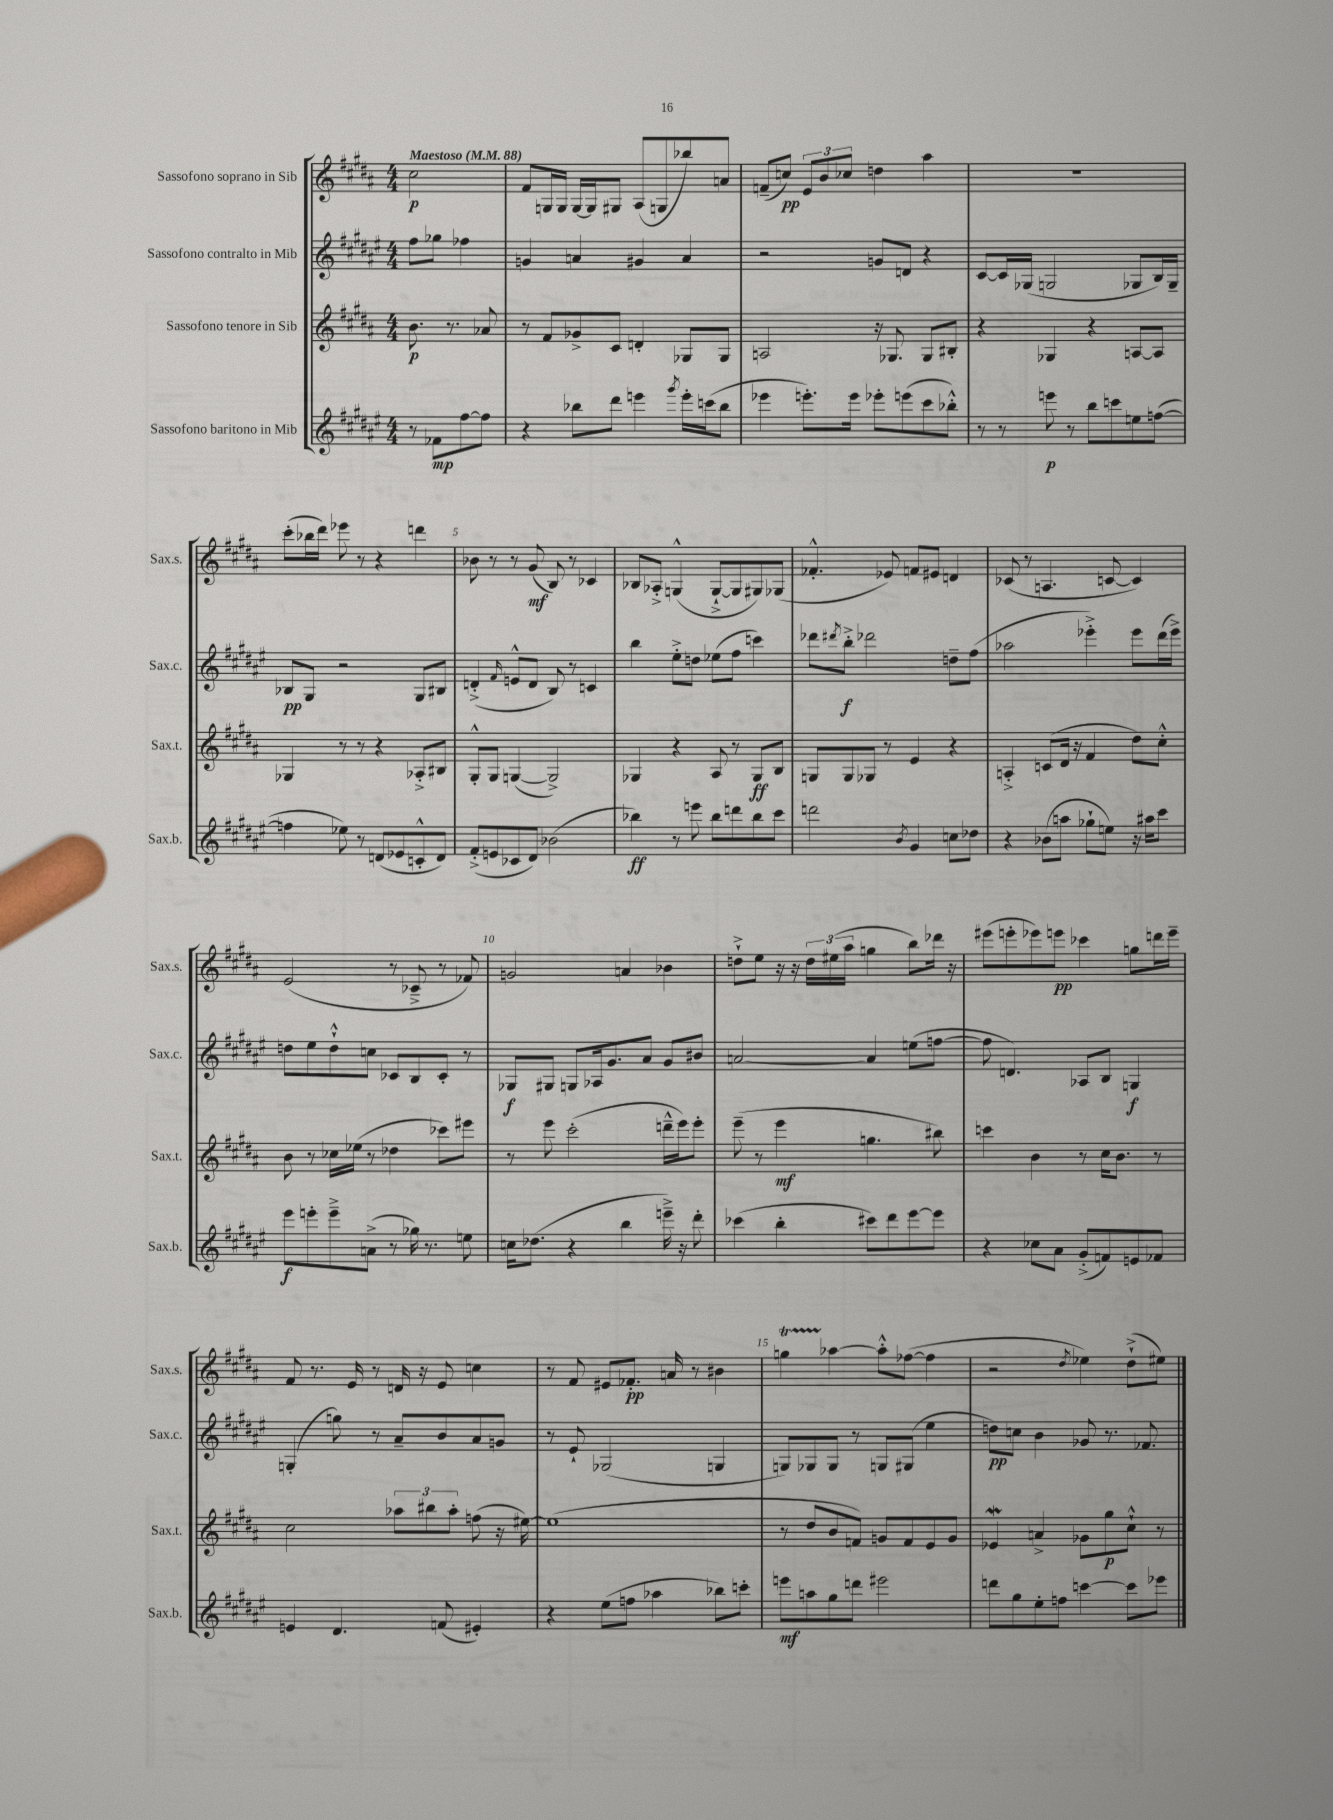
<<
\new StaffGroup <<
\new Staff = "s0" \with { instrumentName = "Sassofono soprano in Sib" shortInstrumentName = "Sax.s." } {
    \clef treble \key b \major \numericTimeSignature \time 4/4 \partial 2 \tempo "Maestoso" 4 = 88
    cis''2\p |
    fis'8 g16 g16 g16~ g16 gis8 ais8( g8 bes''8) a'8 |
    f'8--( c''8\pp) \tuplet 3/2 { e'8 b'8 ces''8 } d''4 ais''4 |
    R1 |
    cis'''8-.( bes''16 dis'''16) ees'''8 r8 r4 d'''4 |
    bes'8 r8 r8 gis'8\mf( b8) r8 ces'4 |
    bes8 aes8-.-> g4-^( g8~-!-> g8 gis8) ges8( |
    fes'4.-.-^ ees'8) f'8 eis'8 d'4 |
    ces'8( r8 a4. c'8~ c'4) |
    e'2( r8 ces'8---> r8 fes'8) |
    g'2 a'4 bes'4 |
    d''8-!-> e''8 r16 r16 \tuplet 3/2 { d''16 eis''16( ais''16 } g''4 b''8) des'''16 r16 |
    eis'''8( e'''8-. ees'''8) e'''8\pp ces'''4 g''8 d'''16 e'''16-- |
    fis'8 r8. e'16 r8 d'16 r16 e'8 c''4 |
    r8 fis'8 eis'8 fes'8.-.\pp a'16 r8 bis'4 |
    g''4\startTrillSpan aes''4~\stopTrillSpan aes''8-.-^ fes''8~( fes''4 |
    r2 \acciaccatura { dis''8 } ees''4) dis''8-!->( eis''8) \bar "|." |
}
\new Staff = "s1" \with { instrumentName = "Sassofono contralto in Mib" shortInstrumentName = "Sax.c." } {
    \clef treble \key fis \major \numericTimeSignature \time 4/4 \partial 2
    fis''8 ges''8 fes''4 |
    g'4 a'4 gis'4 a'4 |
    r2 g'8 d'8 r4 |
    cis'8~ cis'16 ges16( g2 ges8 b16) ges16-- |
    bes8\pp gis8 r2 gis8 bis8 |
    d'4-.->( \grace { fis'16 } e'8-^ d'8 b8) r8 c'4 |
    b''4 eis''8-.-> d''8 ees''8( fis''8 c'''4) |
    des'''8 \acciaccatura { dis'''8 } b''8-.->\f des'''2 d''8-- fis''8( |
    aes''2 ees'''4-.->) ees'''8 dis'''16( ees'''16->) |
    d''8 eis''8 d''8-!-^ c''8 ces'8 b8 ces'8-. r8 |
    ges8\f gis8 g8 aes16 gis'8. ais'8 gis'8 bis'8 |
    a'2~ a'4 e''8( f''8~ |
    f''8 d'4.) aes8 b8 g4\f |
    g4-.( g''8) r8 ais'8-- b'8 ais'8 g'8 |
    r8 eis'8-! ges2( g4 |
    g8) ges8 ges8 r8 g8 gis8( eis''4 |
    d''8\pp) c''8 b'4 ges'8 r8. fes'8. \bar "|." |
}
\new Staff = "s2" \with { instrumentName = "Sassofono tenore in Sib" shortInstrumentName = "Sax.t." } {
    \clef treble \key b \major \numericTimeSignature \time 4/4 \partial 2
    b'8.\p r8. aes'8 |
    r8 fis'8 ges'8-> cis'8 d'4-. ges8 ges8 |
    a2 r16 ges8. ges8 bis8-. |
    r4 ges4 r4 a8~ a8 |
    ges4 r8 r8 r4 aes8-.-> bis8 |
    gis8-.-^ gis8 g4~( g2->) |
    ges4 r4 ais8 r8 ges8\ff b8 |
    g8 g8 ges8 r8 e'4 r4 |
    a4-.-> c'8( dis'16 r16 fis'4 dis''8) cis''8-.-^ |
    b'8 r8 ces''16 ees''16( r8 des''4 ces'''8) eis'''8 |
    r8 e'''8 cis'''2-.( d'''16---^ e'''16) e'''8-. |
    e'''8--( r8 e'''4\mf g''4. bis''8) |
    c'''4 b'4 r8 cis''16 b'8. r8 |
    cis''2 \tuplet 3/2 { aes''8 bis''8 aes''8-. } f''8( r16 eis''16~) |
    eis''1( |
    r8 dis''8 b'8 f'8) g'8 f'8 e'8 g'8 |
    ees'4\mordent a'4-> ges'8 gis''8\p cis''8-!-^ r8 \bar "|." |
}
\new Staff = "s3" \with { instrumentName = "Sassofono baritono in Mib" shortInstrumentName = "Sax.b." } {
    \clef treble \key fis \major \numericTimeSignature \time 4/4 \partial 2
    r8 fes'8\mp fis''8~ fis''8 |
    r4 bes''8 dis'''8 e'''4 \acciaccatura { gis'''8 } e'''16-. c'''16( bes''8 |
    ees'''4 e'''8.-.) e'''16 ees'''8-. e'''8( cis'''8 bes''8-.-^) |
    r8 r8 e'''8\p r8 b''8 c'''8 e''8 f''8~( |
    f''4 ees''8) r8 d'8( ees'8 c'8-.-^ d'8) |
    fis'8-.->( e'8 ces'8 dis'8) bes'2( |
    bes''4\ff) r8 e'''8 bes''8 d'''8 bes''8 cis'''8 |
    d'''2 \acciaccatura { b'8 } gis'4 c''8 des''8 |
    r4 bes'8( a''8 ges''8-! e''8) r16 ais''16 cis'''8 |
    eis'''8\f e'''8-. e'''8---> a'8->( r8 ges''16) r8. e''8 |
    c''16 des''8.( r4 b''4 e'''16--->) r16 dis'''8-. |
    ces'''4( b''4-. cis'''8) dis'''8 eis'''8~ eis'''8 |
    r4 ces''8 ais'8 gis'8-.->( f'8) e'8 fes'8 |
    e'4 dis'4. f'8( eis'4-.) |
    r4 eis''8( f''8 aes''4 bes''8) c'''8-. |
    e'''8\mf a''8 gis''8 d'''8 eis'''2 |
    d'''8 gis''8 eis''8-. f''8 c'''4~ c'''8 ees'''8 \bar "|." |
}
>>
>>
\layout { \context { \Score \override BarNumber.break-visibility = ##(#f #t #t) barNumberVisibility = #(every-nth-bar-number-visible 5) } }
